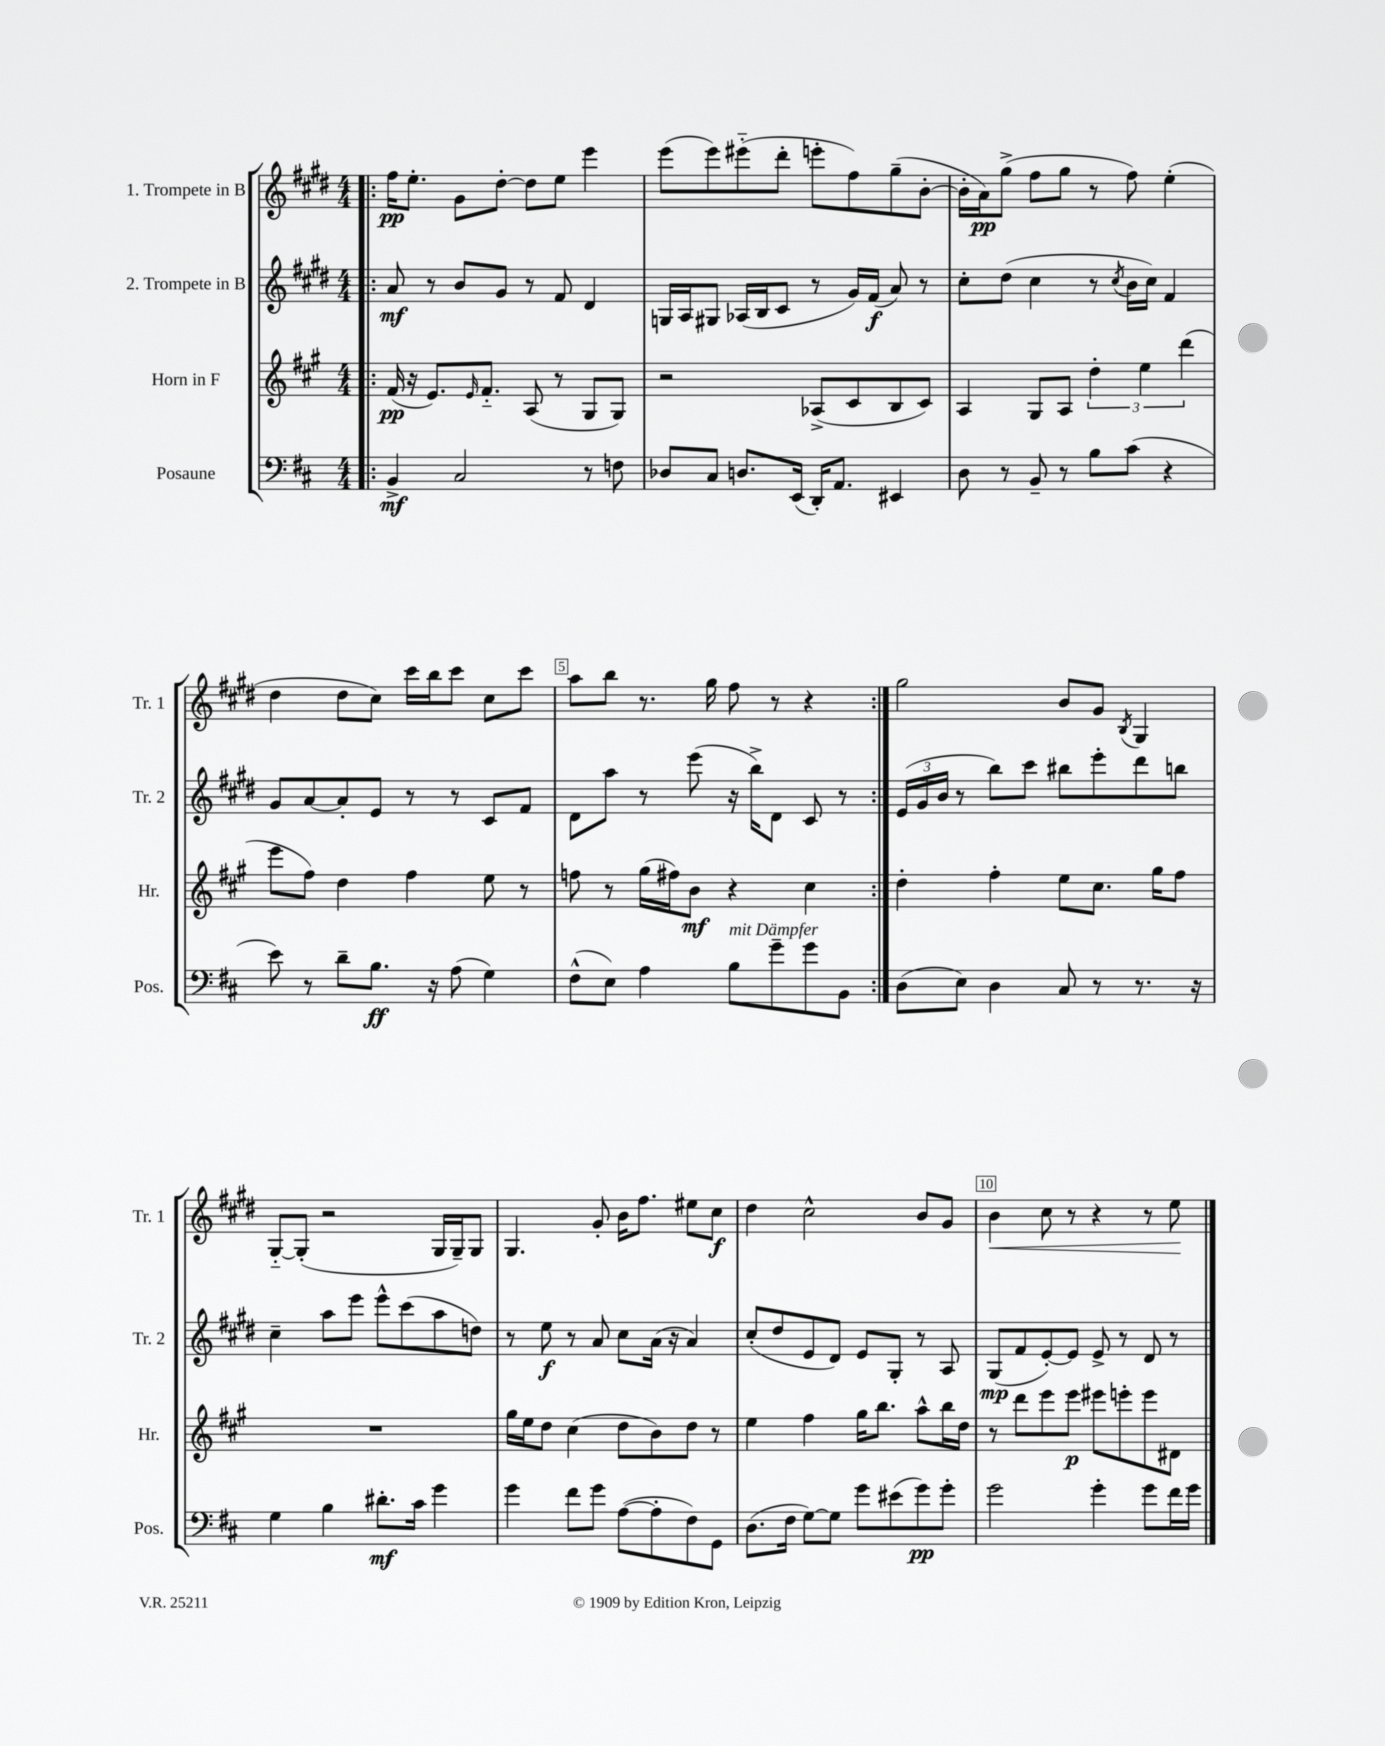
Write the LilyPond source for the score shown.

<<
\new StaffGroup <<
\new Staff = "s0" \with { instrumentName = "1. Trompete in B" shortInstrumentName = "Tr. 1" } {
    \clef treble \key e \major \numericTimeSignature \time 4/4
    \repeat volta 2 { \bar ".|:" fis''16\pp e''8.-. gis'8 dis''8~-. dis''8 e''8 e'''4 |
    e'''8( e'''8) eis'''8-_( dis'''8-. e'''8-. fis''8) gis''8--( b'8~-. |
    b'16-. a'16\pp) gis''8->( fis''8 gis''8 r8 fis''8) e''4-.( |
    dis''4 dis''8 cis''8) cis'''16 b''16 cis'''8 cis''8 cis'''8 |
    a''8 b''8 r8. gis''16 fis''8 r8 r4 | }
    gis''2 b'8 gis'8 \acciaccatura { b8 } gis4 |
    gis8~-_ gis8-.( r2 gis16 gis16--) gis8 |
    gis4. gis'8-. b'16 fis''8. eis''8 cis''8\f |
    dis''4 cis''2-^ b'8 gis'8 |
    b'4\< cis''8 r8 r4 r8 e''8\! \bar "|." |
}
\new Staff = "s1" \with { instrumentName = "2. Trompete in B" shortInstrumentName = "Tr. 2" } {
    \clef treble \key e \major \numericTimeSignature \time 4/4
    \repeat volta 2 { \bar ".|:" a'8\mf r8 b'8 gis'8 r8 fis'8 dis'4 |
    g16 a16 gis8 aes16( b16 cis'8 r8 gis'16) fis'16\f( a'8) r8 |
    cis''8-. dis''8( cis''4 r8 \acciaccatura { cis''8 } b'16 cis''16) fis'4 |
    gis'8 a'8~ a'8-. e'8 r8 r8 cis'8 fis'8 |
    dis'8 a''8 r8 e'''8( r16 b''16->) dis'8 cis'8 r8 | }
    \tuplet 3/2 { e'16( gis'16 b'16 } r8 b''8) cis'''8 bis''8 e'''8-. dis'''8 b''8 |
    cis''4-- a''8 e'''8 e'''8-^ cis'''8( a''8 d''8) |
    r8 e''8\f r8 a'8 cis''8 a'16( r16 a'4) |
    cis''8-.( dis''8 e'8 dis'8) e'8 gis8-. r8 a8 |
    gis8\mp( fis'8 e'8~-.) e'8 e'8-> r8 dis'8 r8 \bar "|." |
}
\new Staff = "s2" \with { instrumentName = "Horn in F" shortInstrumentName = "Hr." } {
    \clef treble \key a \major \numericTimeSignature \time 4/4
    \repeat volta 2 { \bar ".|:" fis'16\pp( r16 e'8.) \grace { e'16 } fis'8.-_ a8( r8 gis8 gis8) |
    r2 aes8->( cis'8 b8 cis'8) |
    a4 gis8 a8 \tuplet 3/2 { d''4-. e''4 d'''4( } |
    e'''8 fis''8) d''4 fis''4 e''8 r8 |
    f''8 r8 gis''16( fis''16) b'8\mf r4 cis''4 | }
    d''4-. fis''4-. e''8 cis''8. gis''16 fis''8 |
    R1 |
    gis''16 e''16 d''8 cis''4( d''8 b'8) d''8 r8 |
    e''4 fis''4 gis''16 b''8. a''8-^ b''16 d''16 |
    r8 d'''8 e'''8 e'''8\p eis'''8 e'''8-. e'''8 dis'8 \bar "|." |
}
\new Staff = "s3" \with { instrumentName = "Posaune" shortInstrumentName = "Pos." } {
    \clef bass \key d \major \numericTimeSignature \time 4/4
    \repeat volta 2 { \bar ".|:" b,4->\mf cis2 r8 f8 |
    des8 cis8 d8. e,16( d,16-.) a,8. eis,4 |
    d8 r8 b,8-- r8 b8 cis'8( r4 |
    e'8) r8 d'8-- b8.\ff r16 a8( g4) |
    fis8-^( e8) a4 b8^\markup { \italic "mit Dämpfer" } g'8-- g'8 b,8 | }
    d8( e8) d4 cis8 r8 r8. r16 |
    g4 b4 dis'8.-.\mf cis'16 g'4 |
    g'4 fis'8 g'8 a8~( a8-. fis8) g,8 |
    d8.( fis16 g8~) g8 g'8 eis'8( g'8\pp) g'8-. |
    g'2 g'4-. g'8 fis'16 g'16 \bar "|." |
}
>>
>>
\layout { \context { \Score \override BarNumber.break-visibility = ##(#f #t #t) barNumberVisibility = #(every-nth-bar-number-visible 5) \override BarNumber.stencil = #(make-stencil-boxer 0.1 0.3 ly:text-interface::print) } }
